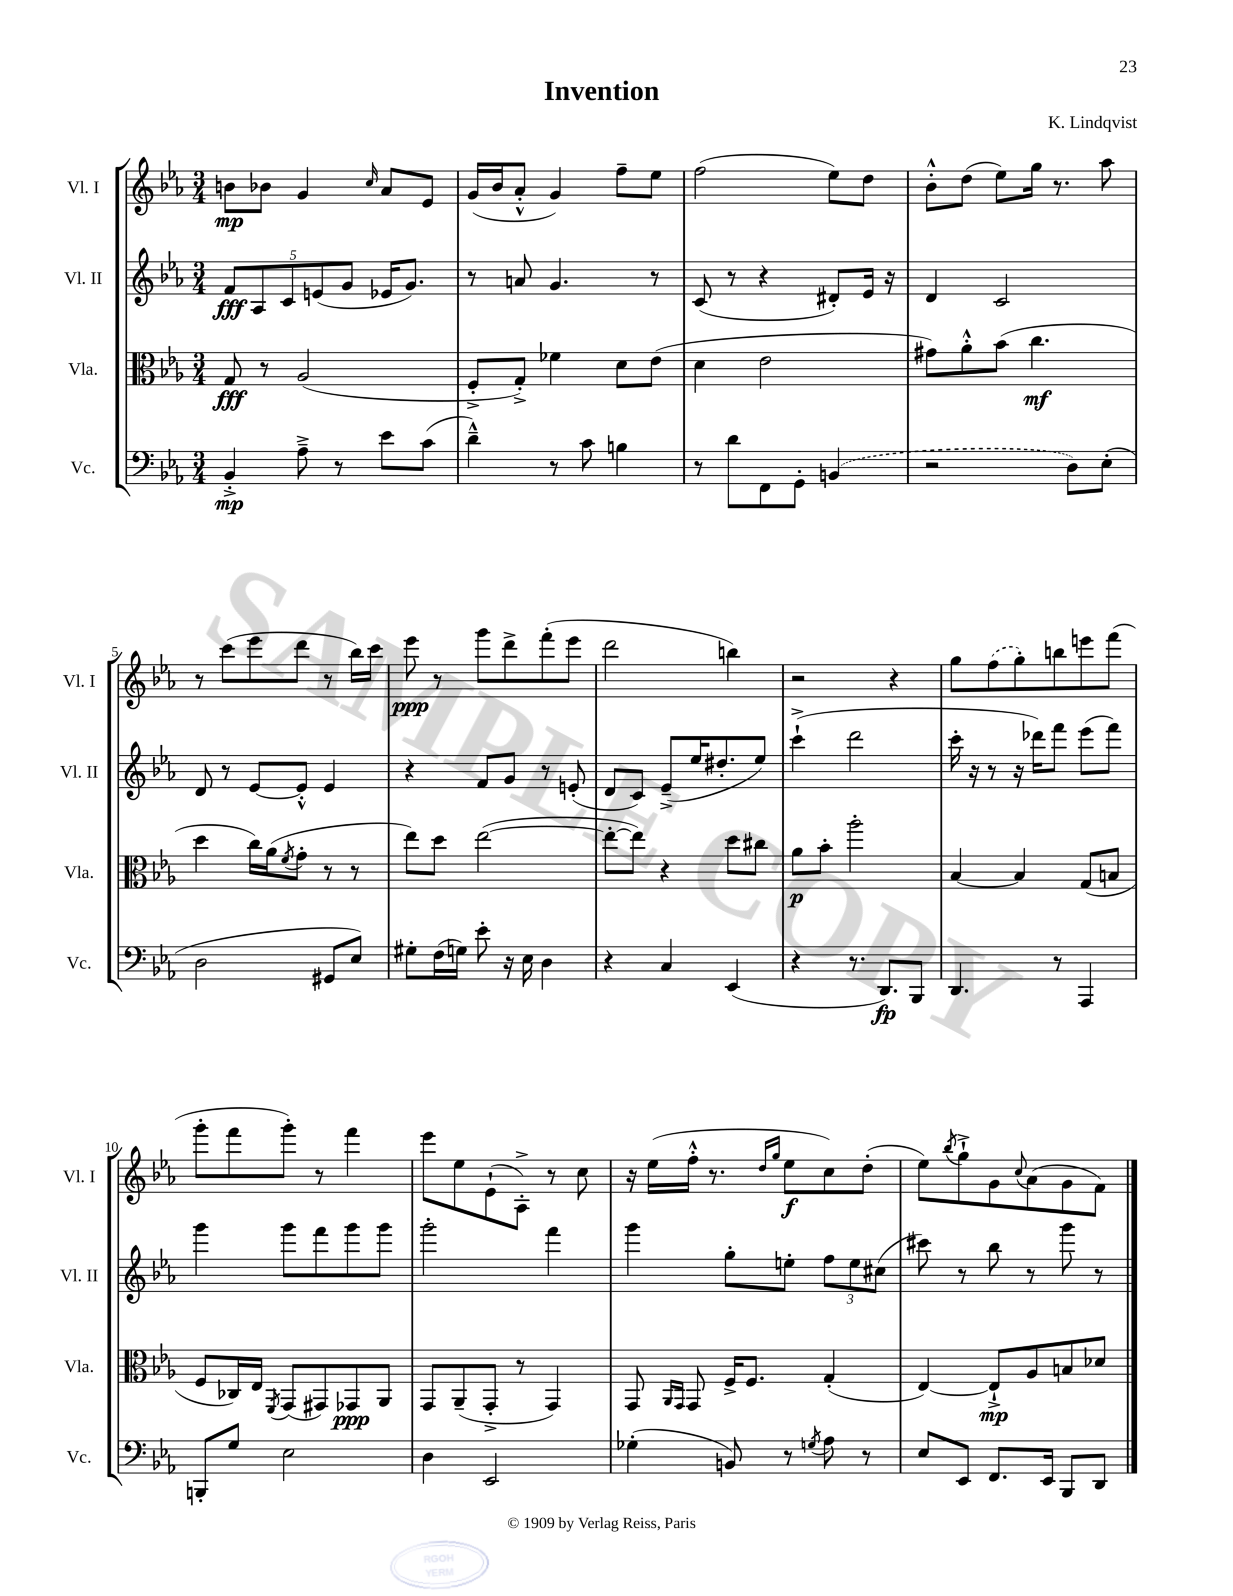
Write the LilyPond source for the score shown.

\header { title = "Invention" composer = "K. Lindqvist" }
<<
\new StaffGroup <<
\new Staff = "s0" \with { instrumentName = "Vl. I" shortInstrumentName = "Vl. I" } {
    \clef treble \key ees \major \numericTimeSignature \time 3/4
    b'8\mp bes'8 g'4 \grace { c''16 } aes'8 ees'8 |
    g'16( bes'16 aes'8-.-^ g'4) f''8-- ees''8 |
    f''2( ees''8) d''8 |
    bes'8-.-^ d''8( ees''8) g''16 r8. aes''8 |
    r8 c'''8( ees'''8 d'''8 r8 bes''16) c'''16 |
    ees'''8\ppp r8 g'''8 d'''8-> f'''8-.( ees'''8 |
    d'''2 b''4) |
    r2 r4 |
    g''8 \once \slurDashed f''8( g''8-.) b''8 e'''8 f'''8( |
    g'''8-. f'''8 g'''8-.) r8 f'''4 |
    ees'''8 ees''8 ees'8-!( aes8-.->) r8 c''8 |
    r16 ees''16( f''16-.-^ r8. \grace { d''16 g''16 } ees''8\f c''8) d''8-.( |
    ees''8) \acciaccatura { bes''8 } g''8-!-> g'8 \appoggiatura { c''8 } aes'8( g'8 f'8) \bar "|." |
}
\new Staff = "s1" \with { instrumentName = "Vl. II" shortInstrumentName = "Vl. II" } {
    \clef treble \key ees \major \numericTimeSignature \time 3/4
    \tuplet 5/4 { f'8\fff aes8 c'8 e'8( g'8 } ees'16 g'8.) |
    r8 a'8 g'4. r8 |
    c'8( r8 r4 dis'8-.) ees'16 r16 |
    d'4 c'2 |
    d'8 r8 ees'8~ ees'8-.-^ ees'4 |
    r4 f'8 g'8 r8 e'8-.( |
    d'8 c'8) ees'8--->( ees''16 dis''8.-. ees''8) |
    c'''4-!->( d'''2 |
    c'''16-. r16 r8 r16 des'''16) f'''8 ees'''8( f'''8) |
    g'''4 g'''8 f'''8 g'''8 g'''8 |
    g'''2-. f'''4 |
    g'''4 g''8-. e''8-. \tuplet 3/2 { f''8 e''8 cis''8( } |
    cis'''8) r8 bes''8 r8 g'''8 r8 \bar "|." |
}
\new Staff = "s2" \with { instrumentName = "Vla." shortInstrumentName = "Vla." } {
    \clef alto \key ees \major \numericTimeSignature \time 3/4
    g8\fff r8 aes2( |
    f8-.-> g8-.->) fes'4 d'8 ees'8( |
    d'4 ees'2 |
    gis'8) aes'8-.-^ bes'8( c''4.\mf |
    d''4 c''16) aes'16( \acciaccatura { f'8 } g'8-. r8 r8 |
    ees''8) d''8 ees''2~( |
    ees''8~-. ees''8) r4 d''8 cis''8 |
    aes'8\p bes'8-. aes''2-. |
    bes4~ bes4 g8( b8 |
    f8 ces16) ees16 \acciaccatura { f,8 } g,8( gis,8) ges,8\ppp aes,8 |
    g,8 aes,8--( g,8-.-> r8 g,4) |
    g,8 \grace { aes,16 g,16 } g,8 f16-> f8. g4-.( |
    ees4~) ees8-!->\mp aes8 b8 des'8 \bar "|." |
}
\new Staff = "s3" \with { instrumentName = "Vc." shortInstrumentName = "Vc." } {
    \clef bass \key ees \major \numericTimeSignature \time 3/4
    bes,4-.->\mp aes8---> r8 ees'8 c'8( |
    d'4---^) r8 c'8 b4 |
    r8 d'8 f,8 g,8-. \once \slurDashed b,4( |
    r2 d8) ees8-.( |
    d2 gis,8 ees8) |
    gis8-. f16( g16) ees'8-. r16 ees16 d4 |
    r4 c4 ees,4( |
    r4 r8. d,8.\fp) bes,,8 |
    d,4. r8 aes,,4 |
    b,,8-. g8 ees2 |
    d4 ees,2 |
    ges4-.( b,8) r8 \acciaccatura { g8 } aes8 r8 |
    ees8 ees,8 f,8. ees,16 bes,,8 d,8 \bar "|." |
}
>>
>>
